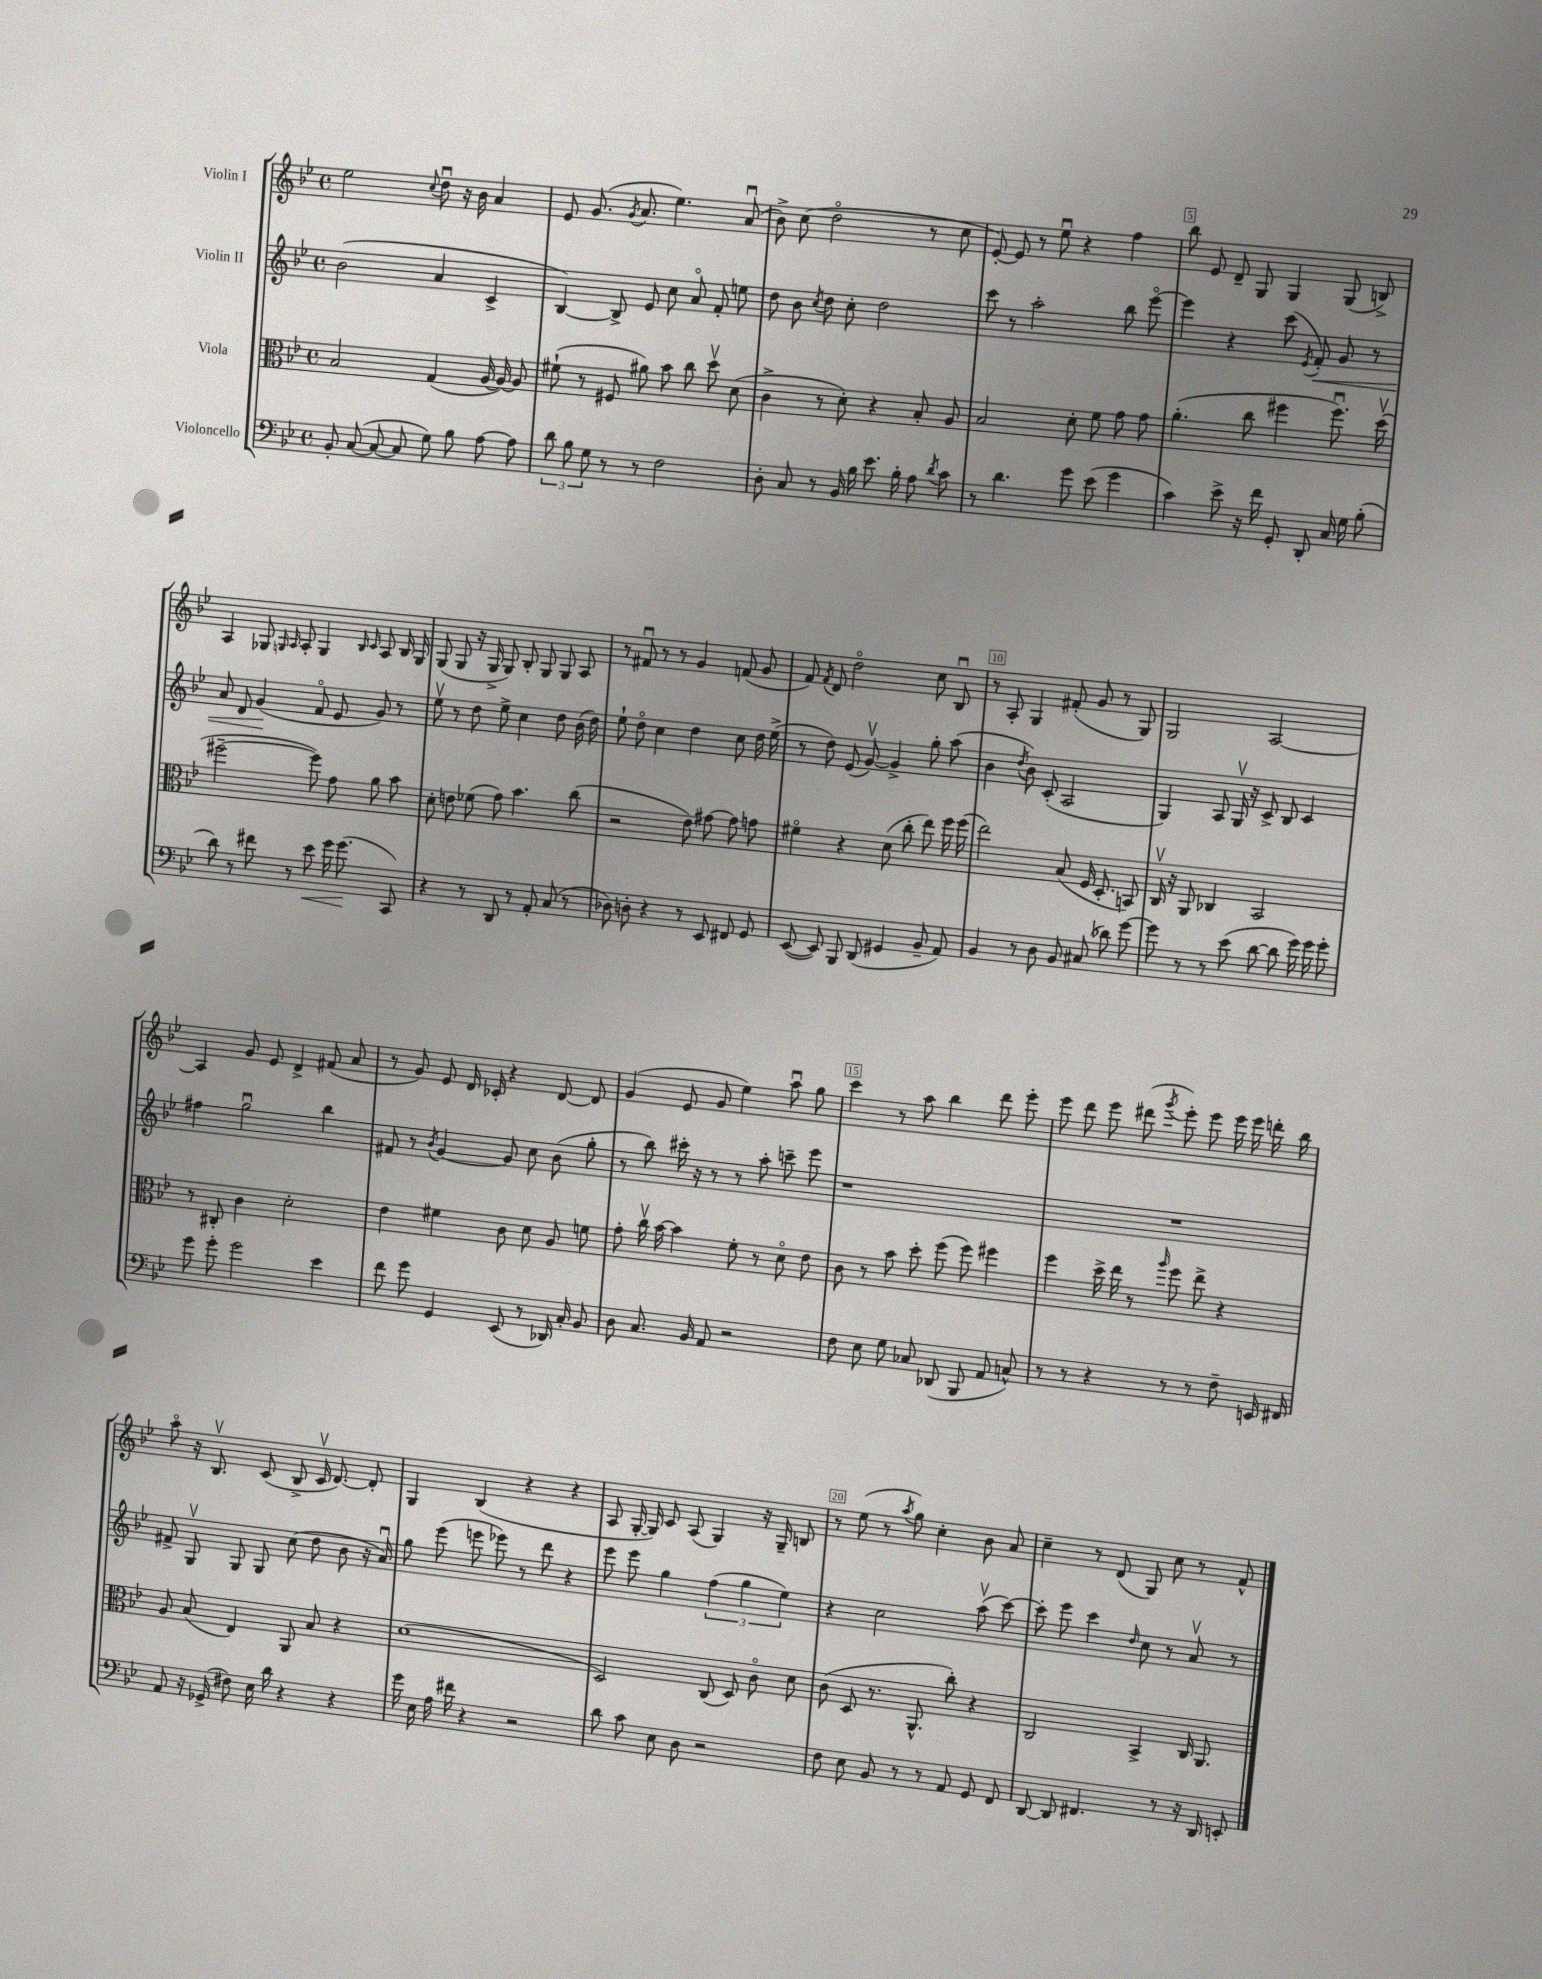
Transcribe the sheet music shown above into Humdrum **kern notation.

**kern	**dynam	**kern	**kern	**dynam	**kern
*part4	*part4	*part3	*part2	*part2	*part1
*staff4	*staff4	*staff3	*staff2	*staff2	*staff1
*I"Violoncello	*	*I"Viola	*I"Violin II	*	*I"Violin I
*clefF4	*	*clefC3	*clefG2	*	*clefG2
*k[b-e-]	*	*k[b-e-]	*k[b-e-]	*	*k[b-e-]
*M4/4	*	*M4/4	*M4/4	*	*M4/4
*met(c)	*	*met(c)	*met(c)	*	*met(c)
=1	=1	=1	=1	=1	=1
8BB-'/	.	2B-/	(2b-\	.	2ee-\
([8C/	.	.	.	.	.
8C/_	.	.	.	.	.
8C/]	.	.	.	.	.
.	.	.	.	.	8qqcc/
8G\)	.	(4G/	4a/	.	8ddu\
8B-\	.	.	.	.	16r
.	.	.	.	.	16b-\
[8A\	.	[16A/	4c^/	.	4a/
.	.	16A/_)	.	.	.
8A\]	.	8A/]	.	.	.
=2	=2	=2	=2	=2	=2
12d\	.	(8f#X`\	[4B-/)	.	8e-/
12B-\	.	.	.	.	.
.	.	8r	.	.	(8.g/
12G\	.	.	.	.	.
8r	.	8F#X/	8B-^/]	.	.
.	.	.	.	.	8qg/
.	.	.	.	.	8.a/
8r	.	8a#X\)	8e-/	.	.
2F\	.	8b-\	8cc\	.	4.ee-\)
.	.	8cc\	8a/	.	.
.	.	8ddv\	8f'/	.	.
.	.	(8d\	8een\	.	(8au/
=3	=3	=3	=3	=3	=3
8D'\	.	4c^\	8dd\	.	8b-^\)
8C/	.	.	8b-\	.	(8cc\
.	.	.	8qcc/	.	.
8r	.	8r	8dd\	.	2dd\
16BB-/	.	8d'\)	8cc'\	.	.
16B-\	.	.	.	.	.
8.e-\	.	4r	2dd\	.	.
16B-'\	.	.	.	.	.
8A\	.	8B-'/	.	.	8r
8qd/	.	.	.	.	.
8c\	.	8A/	.	.	8cc\
=4	=4	=4	=4	=4	=4
8r	.	2B-/	8ccc\	.	[8e-'/)
4.d\	.	.	8r	.	8e-/]
.	.	.	2aa'\	.	8r
.	.	.	.	.	8ee-u\
8g\	.	8d'\	.	.	4r
(8e-\	.	8f\	.	.	.
4g\	.	8g\	8bb-\	.	4ff\
.	.	8g\	[8eee-\	.	.
=5	=5	=5	=5	=5	=5
4c\)	.	(4.a'\	4eee-\]	.	8bb-\
.	.	.	.	.	8e-/
8e-^\	.	.	4r	.	8d~/
16r	.	8cc\	.	.	8G/
16f\	.	.	.	.	.
8GG'/	.	4ff#X\	(8ccc\	.	4G/
.	.	.	8qe-/	.	.
!	!	!	!	!LO:HP:b	!
8DD'/	.	.	8f'/)	<	.
16C/	.	8.ff#u\)	8g/	.	(8G/
16G\	.	.	.	.	.
(8B-'\	.	.	8r	.	8Bn^/)
.	.	(16ddv\	.	.	.
!!LO:LB:g=z
=6	=6	=6	=6	=6	=6
8d\)	.	[2ff#X~\	8a/	.	4A/
8r	.	.	8d/	.	.
8f#X\	.	.	(4g/	.	8G-X/
.	.	.	.	.	16qqGn/
.	.	.	.	.	16qqA/
8r	.	.	.	.	8A'/
!	!LO:HP:b	!	!	!	!
8e-\	<	8ff#\])	8f/	[	4G/
16g\	.	8g\	8e-/	.	.
(8.g\	.	.	.	.	.
.	.	.	.	.	16qqB-/
.	.	.	.	.	16qqc/
.	.	8a\	8g/)	.	8A/
8CC/)	[	8b-\	8r	.	16B-/
.	.	.	.	.	16G/
=7	=7	=7	=7	=7	=7
4r	.	8d'\	8ee-v\	.	(8G/
.	.	8en\	8r	.	8G/
8r	.	(8f-X\	8dd\	.	16r
.	.	.	.	.	16G^/
8DD/	.	8g\)	8ee-^\	.	8G/)
8r	.	4.b-\	4cc\	.	8B-'/
8AA'/	.	.	.	.	8G/
(8C/	.	.	8dd\	.	8G/
8r	.	(8cc\	(16b-\	.	8A/
.	.	.	16dd\)	.	.
=8	=8	=8	=8	=8	=8
8D-X\)	.	2r	8ee-`\	.	8r
8Dn'\	.	.	8dd\	.	8f#Xu/
4r	.	.	4cc\	.	8r
.	.	.	.	.	8r
8r	.	8e-\)	4dd\	.	4g/
8EE-/	.	[8g#X\	.	.	.
8FF#X/	.	8g#\]	8cc\	.	(8fn/
8GG/	.	8gn\	16dd\	.	8g/
.	.	.	(16ee-^\	.	.
=9	=9	=9	=9	=9	=9
([8EE-/	.	4f#X\	8r	.	8f/)
.	.	.	.	.	8qf/
8EE-/])	.	.	8dd\)	.	8d/
8BBB-/	.	4r	(8e-/	.	2dd\
(8DD/	.	.	[8gv/)	.	.
4GG#X/	.	(8d\	4g^/]	.	.
.	.	8cc'\	.	.	.
8BB-~/	.	8ee-\)	8gg'\	.	8cc\
8AA/)	.	16ff\	(8aa\	.	8B-u/
.	.	(16ff\	.	.	.
=10	=10	=10	=10	=10	=10
4BB-/	.	2ee-\)	4b-\	.	8r
.	.	.	.	.	8A'/
.	.	.	8qdd/	.	.
8r	.	.	8b-\)	.	4G/
8D\	.	.	(8c'/	.	.
8BB-/	.	(8B-/	2A/	.	(8f#X'/
(8C#X/	.	16F/	.	.	8g/
.	.	8.D'/	.	.	.
8d-X\)	.	.	.	.	8r
[8g\	.	8BBn/)	.	.	8G/)
=11	=11	=11	=11	=11	=11
8g\]	.	16Cv/	4G/)	.	2G/
.	.	16r	.	.	.
8r	.	8AA/	.	.	.
8r	.	4C-X/	8A/	.	.
(8e-\	.	.	16Gv/	.	.
.	.	.	16r	.	.
[8d\	.	2BB-/	8c^/	.	[2A/
8d\]	.	.	8B-/	.	.
16g\)	.	.	4c/	.	.
16g\	.	.	.	.	.
8g'\	.	.	.	.	.
!!LO:LB:g=z
=12	=12	=12	=12	=12	=12
8g\	.	8r	4ff#X\	.	4A/]
8g'\	.	8C#X'/	.	.	.
2g\	.	4c\	2ggu\	.	8g/
.	.	.	.	.	8e-/
.	.	2d'\	.	.	4d^/
4e-\	.	.	4bb-\	.	(8f#X/
.	.	.	.	.	8a/
=13	=13	=13	=13	=13	=13
8f\	.	4e-\	8f#X/	.	8r
8g\	.	.	8r	.	8g/)
.	.	.	8qb-/	.	.
4GG/	.	4f#X\	[4g/	.	8e-/
.	.	.	.	.	16d/
.	.	.	.	.	16c-X'/
(8EE-/	.	8c\	8g/]	.	4r
8r	.	8d\	8cc\	.	.
16DD-X/)	.	8A/	(8b-\	.	[8d/
16C'/	.	.	.	.	.
8BB-/	.	8fn\	8gg'\	.	8d/]
=14	=14	=14	=14	=14	=14
8D\	.	8g'\	8r	.	(4g/
8.C/	.	16ccv\	8bb-\)	.	.
.	.	[16b-\	.	.	.
.	.	4b-\]	16ccc#X'\	.	8e-/
16BB-/	.	.	16r	.	.
8AA/	.	.	8r	.	8g/
2r	.	8f'\	8r	.	4ee-\)
.	.	8r	8aa'\	.	.
.	.	8d\	8cccn~\	.	8aau\
.	.	8e-\	8eee-\	.	8gg\
=15	=15	=15	=15	=15	=15
8F\	.	8c\	1r	.	4ccc\
8E-\	.	8r	.	.	.
8G\	.	8b-\	.	.	8r
8C-X/	.	8dd'\	.	.	8aa\
(8DD-X/	.	(8ff\	.	.	4bb-\
8BBB-/	.	8ff\)	.	.	.
8AA/	.	4ff#X\	.	.	8ddd\
8Cn^^/)	.	.	.	.	8eee-'\
=16	=16	=16	=16	=16	=16
8r	.	4ff\	1r	.	8eee-\
8r	.	.	.	.	8ddd\
4r	.	16dd^\	.	.	8eee-\
.	.	16ee-\	.	.	.
.	.	8r	.	.	(8ddd#X\
.	.	16qqaa/	.	.	8qggg/
8r	.	8ff\	.	.	8eee-'\)
8r	.	8ee-^\	.	.	8eee-\
8F~\	.	4r	.	.	16eee-\
.	.	.	.	.	16eee-\
16EEn/	.	.	.	.	16dddn'\
16FF#X/	.	.	.	.	16bb-\
!!LO:LB:g=z
=17	=17	=17	=17	=17	=17
8AA/	.	8A/	8f#X^/	.	8aa\
16r	.	(8B-/	8Gv/	.	16r
(16GG-X^/	.	.	.	.	8.B-v/
8F#X\)	.	4E-/)	8G/	.	.
16E-\	.	.	8G/	.	(8c/
16d\	.	.	.	.	.
4r	.	8AA/	(8cc\	.	8B-^/
.	.	8B-/	8dd\	.	16cv/
.	.	.	.	.	[8.d/)
4r	.	4r	8b-\	.	.
.	.	.	16r	.	8d'/]
.	.	.	16au/)	.	.
=18	=18	=18	=18	=18	=18
16g\	.	(1d	8gg\	.	4G/
16E-\	.	.	.	.	.
16A\	.	.	(8eee-\	.	.
16f#X\	.	.	.	.	.
4r	.	.	8eeen\	.	(4B-/
.	.	.	8eee-X\)	.	.
2r	.	.	8r	.	4r
.	.	.	8ddd\	.	.
.	.	.	4r	.	4r
=19	=19	=19	=19	=19	=19
8d\	.	2D/)	8eee-\	.	8A/
8c\	.	.	8eee-\	.	[16G'/
.	.	.	.	.	16G/])
8E-\	.	.	4gg\	.	8c/
8D\	.	.	.	.	(8A/
2r	.	(8C/	(6ff\	.	4G/)
.	.	8D/)	.	.	.
.	.	.	6gg\	.	.
.	.	8c\	.	.	16r
.	.	.	.	.	16G~/
.	.	.	6ee-\)	.	.
.	.	8d\	.	.	8Bn/
=20	=20	=20	=20	=20	=20
8F\	.	(8c\	4r	.	8r
8E-\	.	8D/	.	.	(8ee-\
8BB-/	.	8.r	2cc\	.	8r
.	.	.	.	.	8qaa/
8r	.	.	.	.	8gg\)
.	.	8.AA^^/	.	.	.
8r	.	.	.	.	4cc'\
8AA/	.	8cc'\)	.	.	.
8GG/	.	4r	(8aav\	.	8b-\
8FF/	.	.	[8ccc\)	.	8a/
=21	=21	=21	=21	=21	=21
[8DD/	.	2C/	8ccc'\]	.	4cc~\
8DD/]	.	.	8eee-\	.	.
4.FF#X/	.	.	4ccc\	.	8r
.	.	.	.	.	(8d/
.	.	.	16qqdd/	.	.
.	.	4BB-^/	8cc\	.	8G/)
8r	.	.	8r	.	8cc\
16r	.	16C/	8av/	.	8r
16DD/	.	8.AA/	.	.	.
8EEn'/	.	.	8r	.	8f^^/
==	==	==	==	==	==
*-	*-	*-	*-	*-	*-
